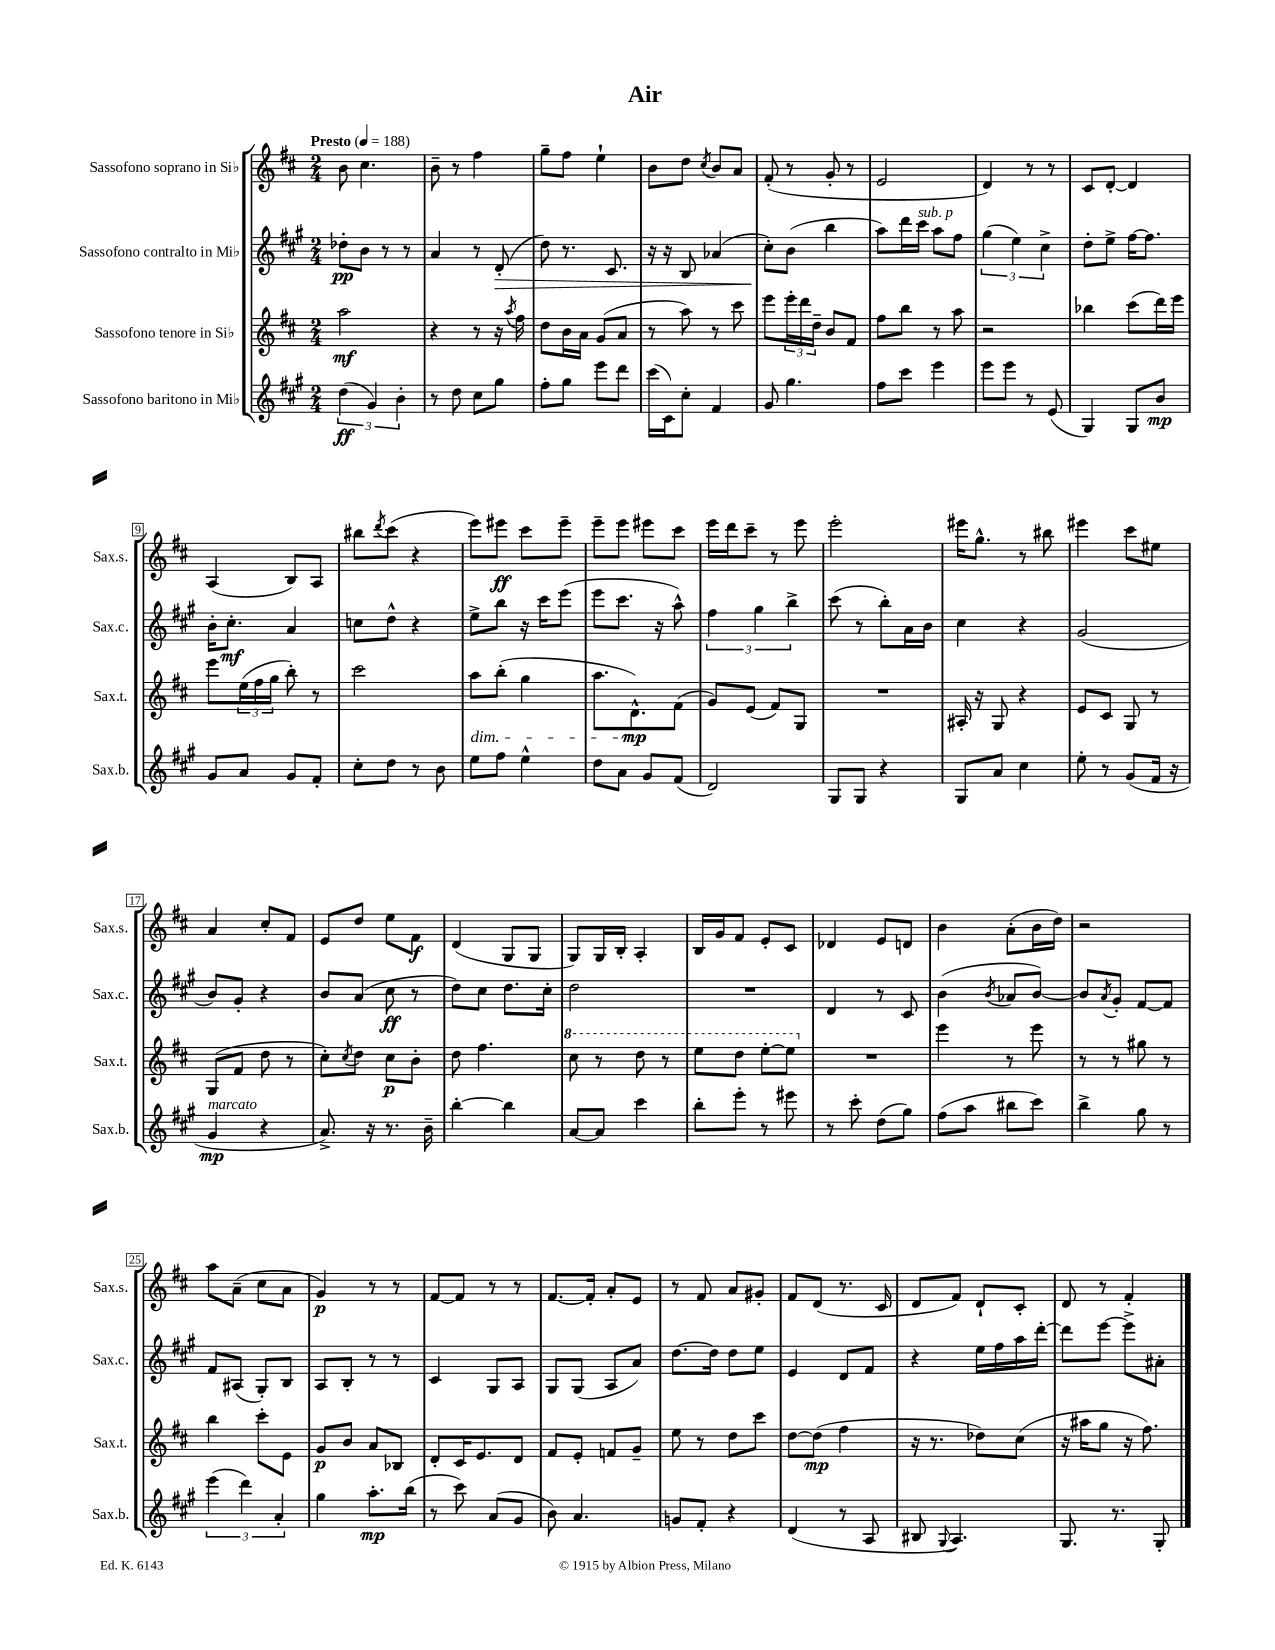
\header { title = "Air" }
<<
\new StaffGroup <<
\new Staff = "s0" \with { instrumentName = "Sassofono soprano in Sib" shortInstrumentName = "Sax.s." } {
    \clef treble \key d \major \numericTimeSignature \time 2/4 \tempo "Presto" 4 = 188
    b'8 cis''4. |
    b'8-- r8 fis''4 |
    g''8-- fis''8 e''4-! |
    b'8 d''8 \acciaccatura { cis''8 } b'8 a'8 |
    fis'8-.( r8 g'8-. r8 |
    e'2 |
    d'4) r8 r8 |
    cis'8 d'8~-. d'4 |
    a4( b8) a8 |
    bis''8 \acciaccatura { d'''8 } cis'''8( r4 |
    e'''8) eis'''8\ff cis'''8 eis'''8-- |
    e'''8-- e'''8 eis'''8 cis'''8 |
    e'''16 d'''16 cis'''8-- r8 e'''8 |
    e'''2-. |
    eis'''16 g''8.-^ r8 bis''8 |
    eis'''4 cis'''8 eis''8 |
    a'4 cis''8-. fis'8 |
    e'8 d''8 e''8 fis'8\f |
    d'4( g8 g8 |
    g8) g16 b16-. a4-. |
    b16 g'16 fis'8 e'8-. cis'8 |
    des'4 e'8 d'8 |
    b'4 a'8-.( b'16 d''16) |
    r2 |
    a''8 a'8--( cis''8 a'8 |
    g'4\p) r8 r8 |
    fis'8~ fis'8 r8 r8 |
    fis'8.~ fis'16-. a'8-. e'8 |
    r8 fis'8 a'8 gis'8-. |
    fis'8 d'8( r8. cis'16 |
    d'8 fis'8) d'8-! cis'8-. |
    d'8 r8 fis'4-. \bar "|." |
}
\new Staff = "s1" \with { instrumentName = "Sassofono contralto in Mib" shortInstrumentName = "Sax.c." } {
    \clef treble \key a \major \numericTimeSignature \time 2/4
    des''8-.\pp b'8 r8 r8 |
    a'4 r8 d'8-.\>( |
    d''8) r8. cis'8. |
    r16 r16 b8 aes'4( |
    cis''8-.\!) b'8( b''4 |
    a''8) d'''16 cis'''16^\markup { \italic "sub. p" } a''8 fis''8 |
    \tuplet 3/2 { gis''4( e''4) cis''4-> } |
    d''8-. e''8-> fis''16~ fis''8. |
    b'16-. cis''8.-.\mf a'4 |
    c''8 d''8-^ r4 |
    e''8-> b''8 r16 cis'''16 e'''8( |
    e'''8 cis'''8. r16 a''8-^) |
    \tuplet 3/2 { fis''4 gis''4 b''4-> } |
    cis'''8( r8 b''8-.) a'16 b'16 |
    cis''4 r4 |
    gis'2( |
    b'8) gis'8-. r4 |
    b'8 a'8( cis''8\ff r8 |
    d''8) cis''8 d''8. cis''16-. |
    d''2 |
    R2 |
    d'4 r8 cis'8 |
    b'4( \acciaccatura { b'8 } aes'8 b'8~) |
    b'8 \acciaccatura { a'8 } gis'8-. fis'8~ fis'8 |
    fis'8 ais8( gis8-.) b8 |
    a8 b8-. r8 r8 |
    cis'4 gis8 a8 |
    gis8 gis8( a8 a'8) |
    d''8.~ d''16 d''8 e''8 |
    e'4 d'8 fis'8 |
    r4 e''16 fis''16 a''16 d'''16~-. |
    d'''8 e'''8~ e'''8-> ais'8-. \bar "|." |
}
\new Staff = "s2" \with { instrumentName = "Sassofono tenore in Sib" shortInstrumentName = "Sax.t." } {
    \clef treble \key d \major \numericTimeSignature \time 2/4
    a''2\mf |
    r4 r8 r16 \acciaccatura { a''8 } fis''16 |
    d''8 b'16 a'16 g'8( a'8 |
    r8 a''8) r8 cis'''8 |
    e'''8 \tuplet 3/2 { e'''16-. d'''16 d''16-- } b'8 fis'8 |
    fis''8 b''8 r8 a''8 |
    r2 |
    bes''4 cis'''8( d'''16) e'''16 |
    e'''8 \tuplet 3/2 { e''16( fis''16 g''16 } b''8-.) r8 |
    cis'''2 |
    a''8\dim b''8-.( g''4 |
    a''8. d'8.-^\mp\!) fis'8( |
    g'8) e'8( fis'8) g8 |
    R2 |
    ais16-. r16 g8 r4 |
    e'8 cis'8 g8 r8 |
    g8( fis'8 d''8 r8 |
    cis''8-.) \acciaccatura { cis''8 } d''8 cis''8\p b'8-. |
    d''8 fis''4. |
    \ottava #1 cis'''8 r8 d'''8 r8 |
    e'''8 d'''8 e'''8~-. e'''8 \ottava #0 |
    R2 |
    e'''4 r8 e'''8 |
    r8 r8 gis''8 r8 |
    b''4 cis'''8-. e'8 |
    g'8\p b'8 a'8 bes8 |
    d'8-. cis'16 e'8. d'8 |
    fis'8 e'8-. f'8 g'8-- |
    e''8 r8 d''8 cis'''8 |
    d''8~ d''8\mp( fis''4 |
    r16 r8. des''8) cis''8( |
    r16 ais''16 g''8 r16 fis''8.) \bar "|." |
}
\new Staff = "s3" \with { instrumentName = "Sassofono baritono in Mib" shortInstrumentName = "Sax.b." } {
    \clef treble \key a \major \numericTimeSignature \time 2/4
    \tuplet 3/2 { d''4\ff( gis'4) b'4-. } |
    r8 d''8 cis''8 gis''8 |
    fis''8-. gis''8 e'''8 d'''8 |
    cis'''16( cis'16) cis''8-. fis'4 |
    gis'8 gis''4. |
    fis''8 cis'''8 e'''4 |
    e'''8 e'''8 r8 e'8( |
    gis4) gis8 b'8\mp |
    gis'8 a'8 gis'8 fis'8-. |
    cis''8-. d''8 r8 b'8 |
    e''8 fis''8 e''4-^ |
    d''8 a'8 gis'8 fis'8( |
    d'2) |
    gis8 gis8 r4 |
    gis8 a'8 cis''4 |
    e''8-. r8 gis'8( fis'16 r16 |
    gis'4\mp^\markup { \italic "marcato" } r4 |
    a'8.->) r16 r8. b'16-- |
    b''4~-. b''4 |
    a'8~ a'8 cis'''4 |
    b''8-. e'''8-. r8 eis'''8 |
    r8 cis'''8-. d''8( gis''8) |
    fis''8( a''8 bis''8 cis'''8) |
    b''4-> gis''8 r8 |
    \tuplet 3/2 { e'''4( d'''4) a'4-. } |
    gis''4 a''8.-.\mp b''16( |
    r8 cis'''8) a'8( gis'8 |
    b'8) a'4. |
    g'8 fis'8-. r4 |
    d'4( r8 a8 |
    bis8 \appoggiatura { gis8 } a4.) |
    gis8. r8. gis8-. \bar "|." |
}
>>
>>
\layout { \context { \Score \override BarNumber.stencil = #(make-stencil-boxer 0.1 0.3 ly:text-interface::print) } }
